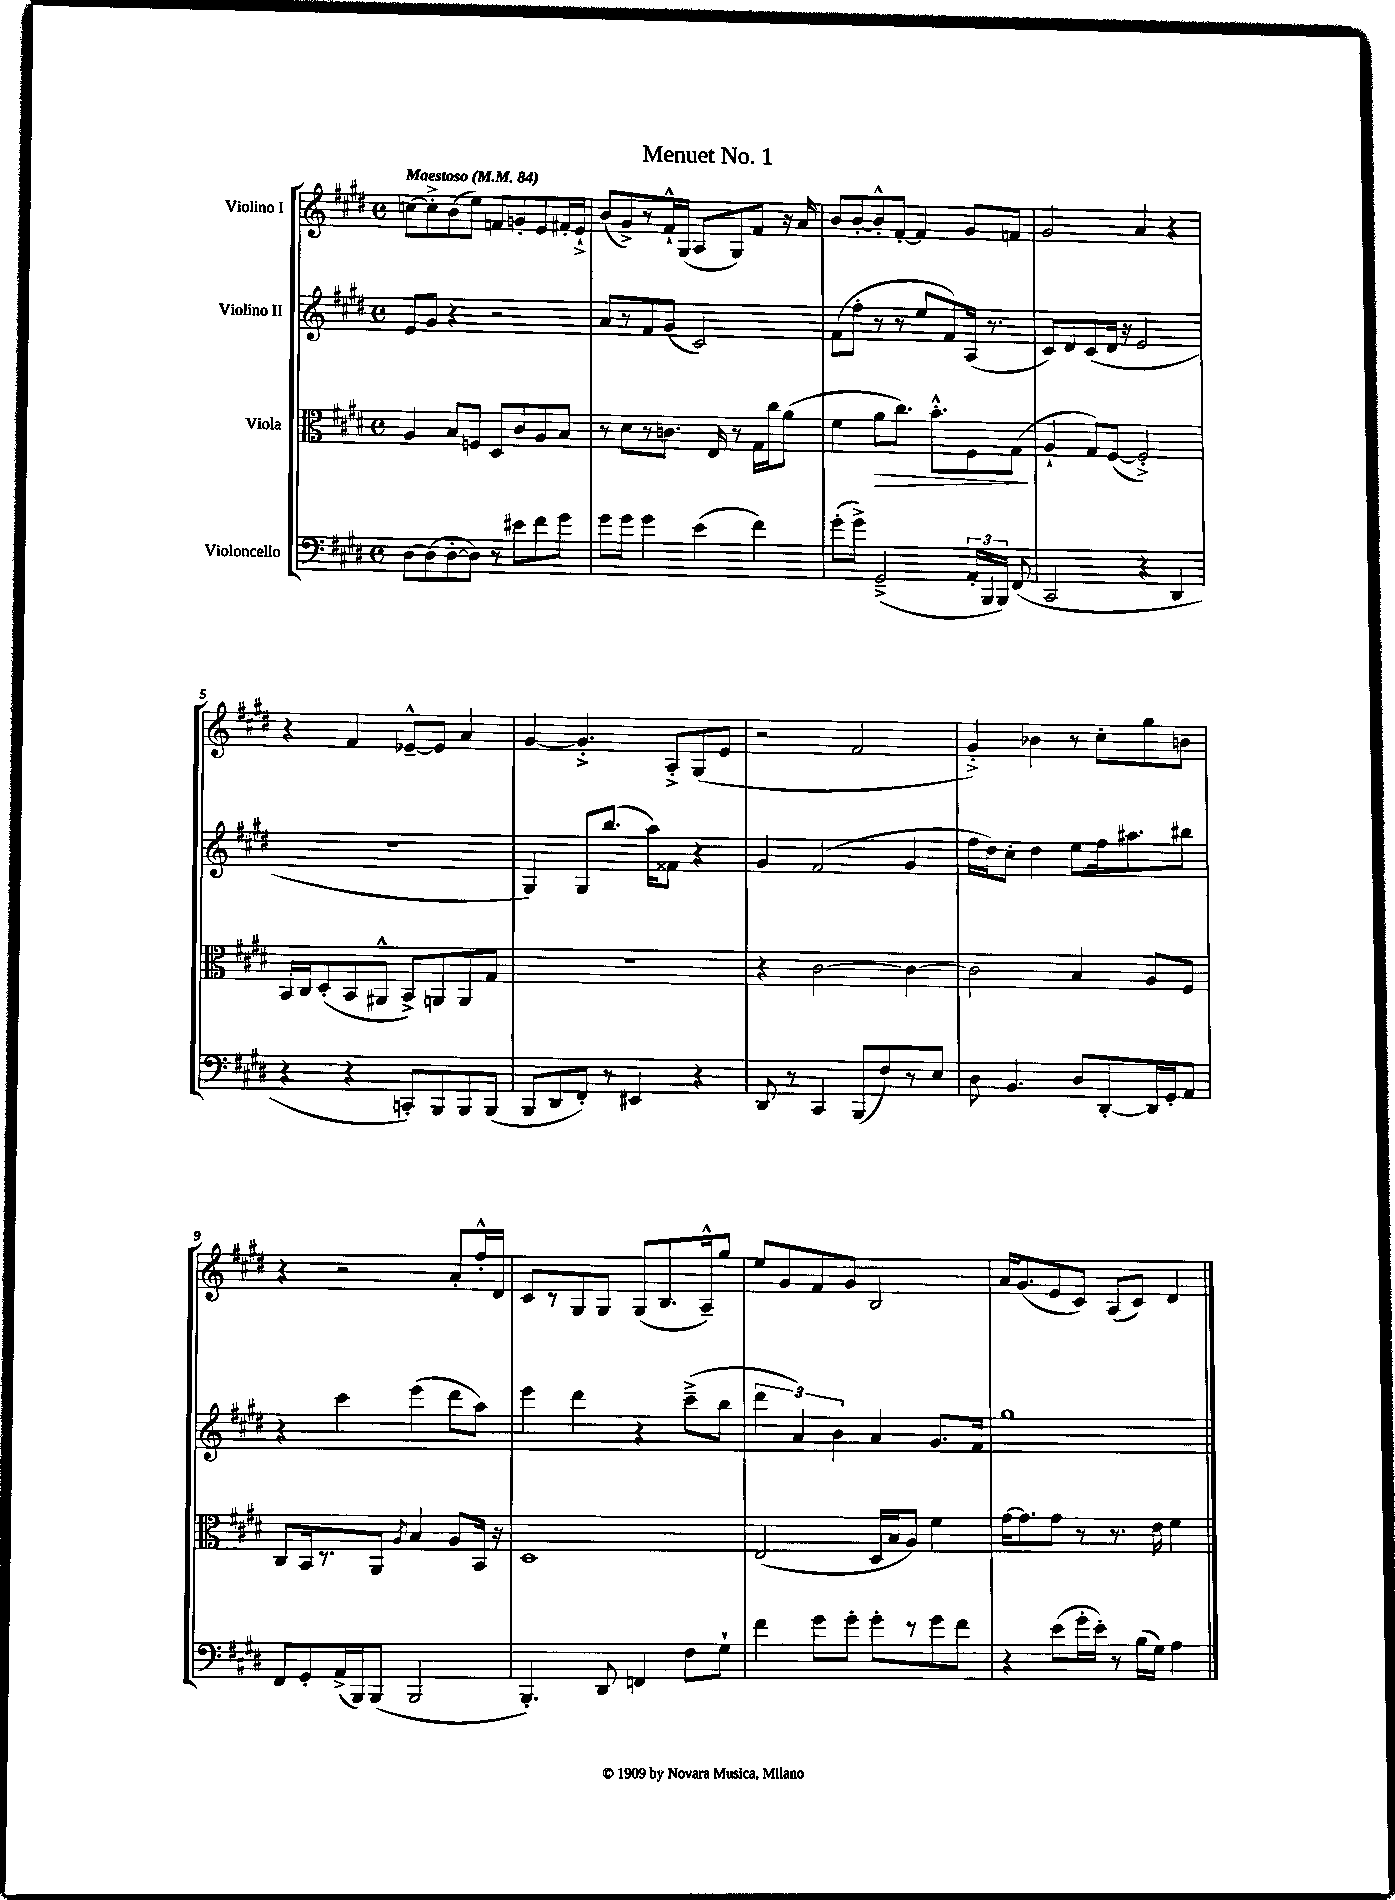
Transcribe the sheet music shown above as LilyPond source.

\header { title = "Menuet No. 1" }
<<
\new StaffGroup <<
\new Staff = "s0" \with { instrumentName = "Violino I" } {
    \clef treble \key e \major \defaultTimeSignature \time 4/4 \tempo "Maestoso" 4 = 84
    \autoBeamOff c''8[~ c''8-.-> b'8( e''8]) f'8[ g'8-. e'8 fis'16-. e'16]-!-> |
    b'8[( gis'8->) r8 fis'16-!-^ gis16]( a8[ gis8) fis'8] r16 a'16 |
    b'8[ b'8~-. b'8-.-^ fis'8]~-. fis'4 gis'8[ f'8] |
    gis'2 a'4 r4 |
    r4 fis'4 ees'8[~---^ ees'8] a'4 |
    gis'4~ gis'4.-.-> a8[-.-> gis8( e'8] |
    r2 fis'2 |
    gis'4-.->) bes'4 r8 cis''8[-. gis''8 b'8] |
    r4 r2 a'8[-. fis''16-.-^ dis'16] |
    cis'8[ r8 gis8 gis8] gis8[( b8. a16---^) gis''8] |
    e''8[ gis'8 fis'8 gis'8] b2 |
    a'16[ gis'8.( e'8 cis'8]) a8[( cis'8]) dis'4 \bar "|." |
}
\new Staff = "s1" \with { instrumentName = "Violino II" } {
    \clef treble \key e \major \defaultTimeSignature \time 4/4
    \autoBeamOff e'8[ gis'8] r4 r2 |
    a'8[ r8 fis'8 gis'8]( cis'2) |
    fis'8[( fis''8]-. r8 r8 e''8[ fis'8) a16]( r8. |
    cis'8[) dis'8 cis'8( dis'16] r16 e'2 |
    R1 |
    gis4) gis8[ b''8.]( a''16[) fisis'8] r4 |
    gis'4 fis'2( gis'4 |
    fis''16[ dis''16) cis''8]-. dis''4 e''8[ fis''16 ais''8. bis''8] |
    r4 cis'''4 e'''4( dis'''8[ a''8]) |
    e'''4 dis'''4 r4 cis'''8[--->( b''8] |
    \tuplet 3/2 { dis'''4 a'4) b'4 } a'4 gis'8.[ fis'16] |
    gis''1 \bar "|." |
}
\new Staff = "s2" \with { instrumentName = "Viola" } {
    \clef alto \key e \major \defaultTimeSignature \time 4/4
    \autoBeamOff a4 b8[ f8] dis8[ cis'8 a8 b8] |
    r8 dis'8[ r8 c'8.] e16 r8 gis16[ cis''16 a'8]( |
    fis'4 a'8[\> cis''8.]) b'8.[-.-^ fis8 gis8]\!( |
    a4-! gis8[) fis8]~( fis2-.->) |
    b,16[ cis16 dis8-.( b,8 ais,8]-^ b,8[->) a,8 a,8 gis8] |
    r1 |
    r4 cis'2~ cis'4~ |
    cis'2 b4 a8[ fis8] |
    cis8[ b,16 r8. a,8] \acciaccatura { a8 } b4 a8[ b,16] r16 |
    dis1 |
    e2( dis16[ b16 a8]) fis'4 |
    gis'16[~ gis'8. gis'8] r8 r8. e'16 fis'4 \bar "|." |
}
\new Staff = "s3" \with { instrumentName = "Violoncello" } {
    \clef bass \key e \major \defaultTimeSignature \time 4/4
    \autoBeamOff dis8[~ dis8( dis8~-. dis8]) r8 eis'8[ fis'8 gis'8] |
    gis'8[ gis'8] gis'4 e'4( fis'4) |
    gis'8[-.( gis'8]->) gis,2--->( \tuplet 3/2 { a,16[-. b,,16 b,,16]) } fis,8( |
    cis,2 r4 dis,4 |
    r4 r4 c,8[-.) b,,8 b,,8 b,,8]( |
    b,,8[ dis,8 fis,8]-.) r8 eis,4 r4 |
    dis,8 r8 cis,4 b,,8[( fis8) r8 e8] |
    dis8 b,4. dis8[ dis,8~-. dis,16 gis,16-. a,8] |
    fis,8[ gis,8-. a,16->( b,,16) b,,8]( b,,2 |
    b,,4.-.) dis,8 f,4 fis8[ gis8]-! |
    fis'4 gis'8[ gis'8]-. gis'8[-. r8 gis'8 fis'8] |
    r4 e'8[( gis'16-. e'16]-.) r8 b16[( gis16]) a4 \bar "|." |
}
>>
>>
